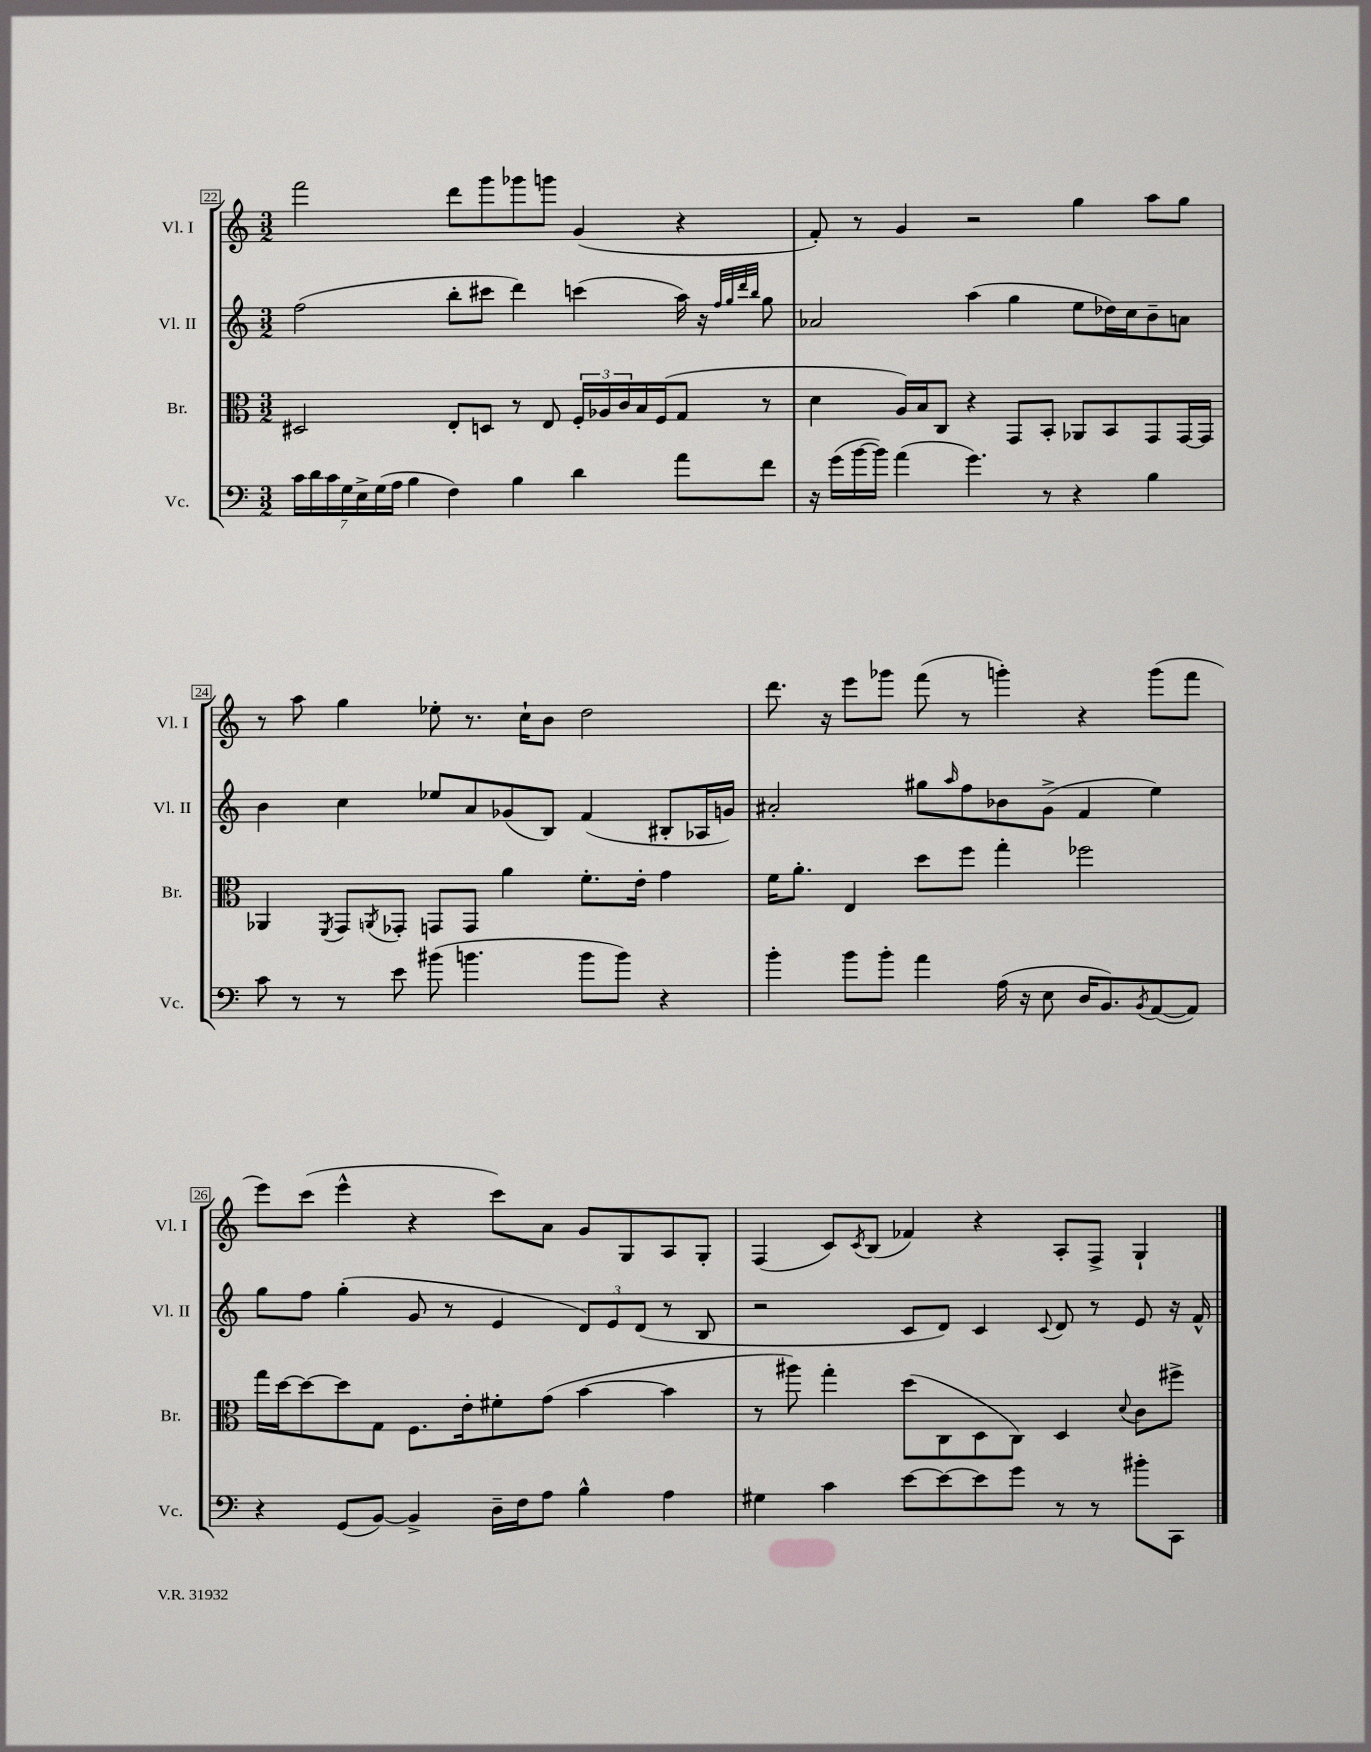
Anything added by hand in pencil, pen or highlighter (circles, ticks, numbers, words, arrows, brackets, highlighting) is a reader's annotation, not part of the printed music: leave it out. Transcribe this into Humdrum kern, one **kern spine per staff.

**kern	**kern	**kern	**kern
*staff4	*staff3	*staff2	*staff1
*clefF4	*clefC3	*clefG2	*clefG2
*k[]	*k[]	*k[]	*k[]
*M3/2	*M3/2	*M3/2	*M3/2
28c\LL	2D#/	(2ff\	2fff\
28d\	.	.	.
28c\	.	.	.
28G\	.	.	.
28E^\	.	.	.
(28G\	.	.	.
28A\JJ	.	.	.
4B\	.	.	.
4F\)	8E'/L	8bb'\L	8ddd\L
.	8D/J	8ccc#\J	8ggg\
4B\	8r	4ddd\)	8ggg-\
.	8E/	.	8ggg\J
4d\	24F'/LL	(4ccc\	(4g/
.	24A-/	.	.
.	24c/	.	.
.	16B/	.	.
.	(16F/J	.	.
8a\L	8G/J	16aa\)	4r
.	.	16r	.
.	.	32qqff/LLL	.
.	.	32qqgg/	.
.	.	32qqddd/	.
.	.	32qqbb/JJJ	.
8f\J	8r	8gg\	.
=	=	=	=
16r	4d\	2a-/	8f'/)
(16g\LL	.	.	.
[16b\	.	.	8r
16b\]JJ)	.	.	.
(4a\	16A/LL)	.	4g/
.	16B/J	.	.
.	8C/J	.	.
4.g\)	4r	(4aa\	2r
.	8GG/L	4gg\	.
8r	8BB'/J	.	.
4r	8AA-/L	8ee\L	4gg\
.	8BB/	16dd-\L)	.
.	.	16cc\J	.
4B\	8GG/	8b~\	8aa\L
.	[16GG/L	8a\J	8gg\J
.	16GG/]JJ	.	.
=	=	=	=
8c\	4AA-/	4b\	8r
8r	.	.	8aa\
.	8qFF/	.	.
8r	8GG/L	4cc\	4gg\
.	8qAA/	.	.
8e\	8GG-'/J	.	.
(8b#\	8GG/L	8ee-/L	8ee-'\
4.b\	8GG/J	8a/	8.r
.	4a\	(8g-/	.
.	.	.	16cc`\LK
.	.	8B/J)	8b\J
8b\L	8.f'\L	(4f/	2dd\
8b\J)	.	.	.
.	16e'\Jk	.	.
4r	4g\	8B#'/L	.
.	.	16A-/L	.
.	.	16g/JJ)	.
=	=	=	=
4b'\	16f\LK	2a#'/	8.ddd\
.	8.a'\J	.	.
.	.	.	16r
8b\L	4E/	.	8eee\L
8b'\J	.	.	8ggg-\J
4a\	8dd\L	8gg#\L	(8fff\
.	.	16qqaa/	.
.	8ff\J	8ff\	8r
(16A\	4gg'\	8b-\	4ggg'\)
16r	.	.	.
8E\	.	(8g^\J	.
16D/LK	2ff-\	4f/	4r
8.BB/)	.	.	.
8qBB/	.	.	.
([8AA/	.	4ee\)	(8ggg\L
8AA/]J)	.	.	8fff\J
=	=	=	=
4r	16gg\LL	8gg\L	8eee\L)
.	[16dd\J	.	.
.	8dd\_	8ff\J	(8ccc\J
(8GG/L	8dd\]	(4gg'\	4eee^^\
[8BB/J)	8G\J	.	.
4BB^/]	8.F\L	8g/	4r
.	.	8r	.
.	16e'\k	.	.
16D~\LL	8f#'\	4e/	8ccc\L)
16F\J	.	.	.
8A\J	(8g\J	.	8a\J
4B^^\	[4b\	12d/L)	8g/L
.	.	12e/	.
.	.	.	8G/
.	.	(12d/J	.
4A\	4b\]	8r	8A/
.	.	8B/	8G'/J
=	=	=	=
4G#\	8r	2r	(4F/
.	8aa#\)	.	.
4c\	4gg'\	.	8c/L)
.	.	.	8qc/
.	.	.	(8B/J
[8e\L	(8dd\L	8c/L	4f-/)
8e\_	8C\	8d/J)	.
8e\]	8D\	4c/	4r
8g\J	8C\J)	.	.
.	.	8qqc/	.
8r	4D/	8d/	8A'/L
8r	.	8r	8F^/J
.	8qqd/	.	.
8b#'\L	8c\L	8e/	4G`/
8CC\J	8ff#^\J	16r	.
.	.	16f^^/	.
==	==	==	==
*-	*-	*-	*-
